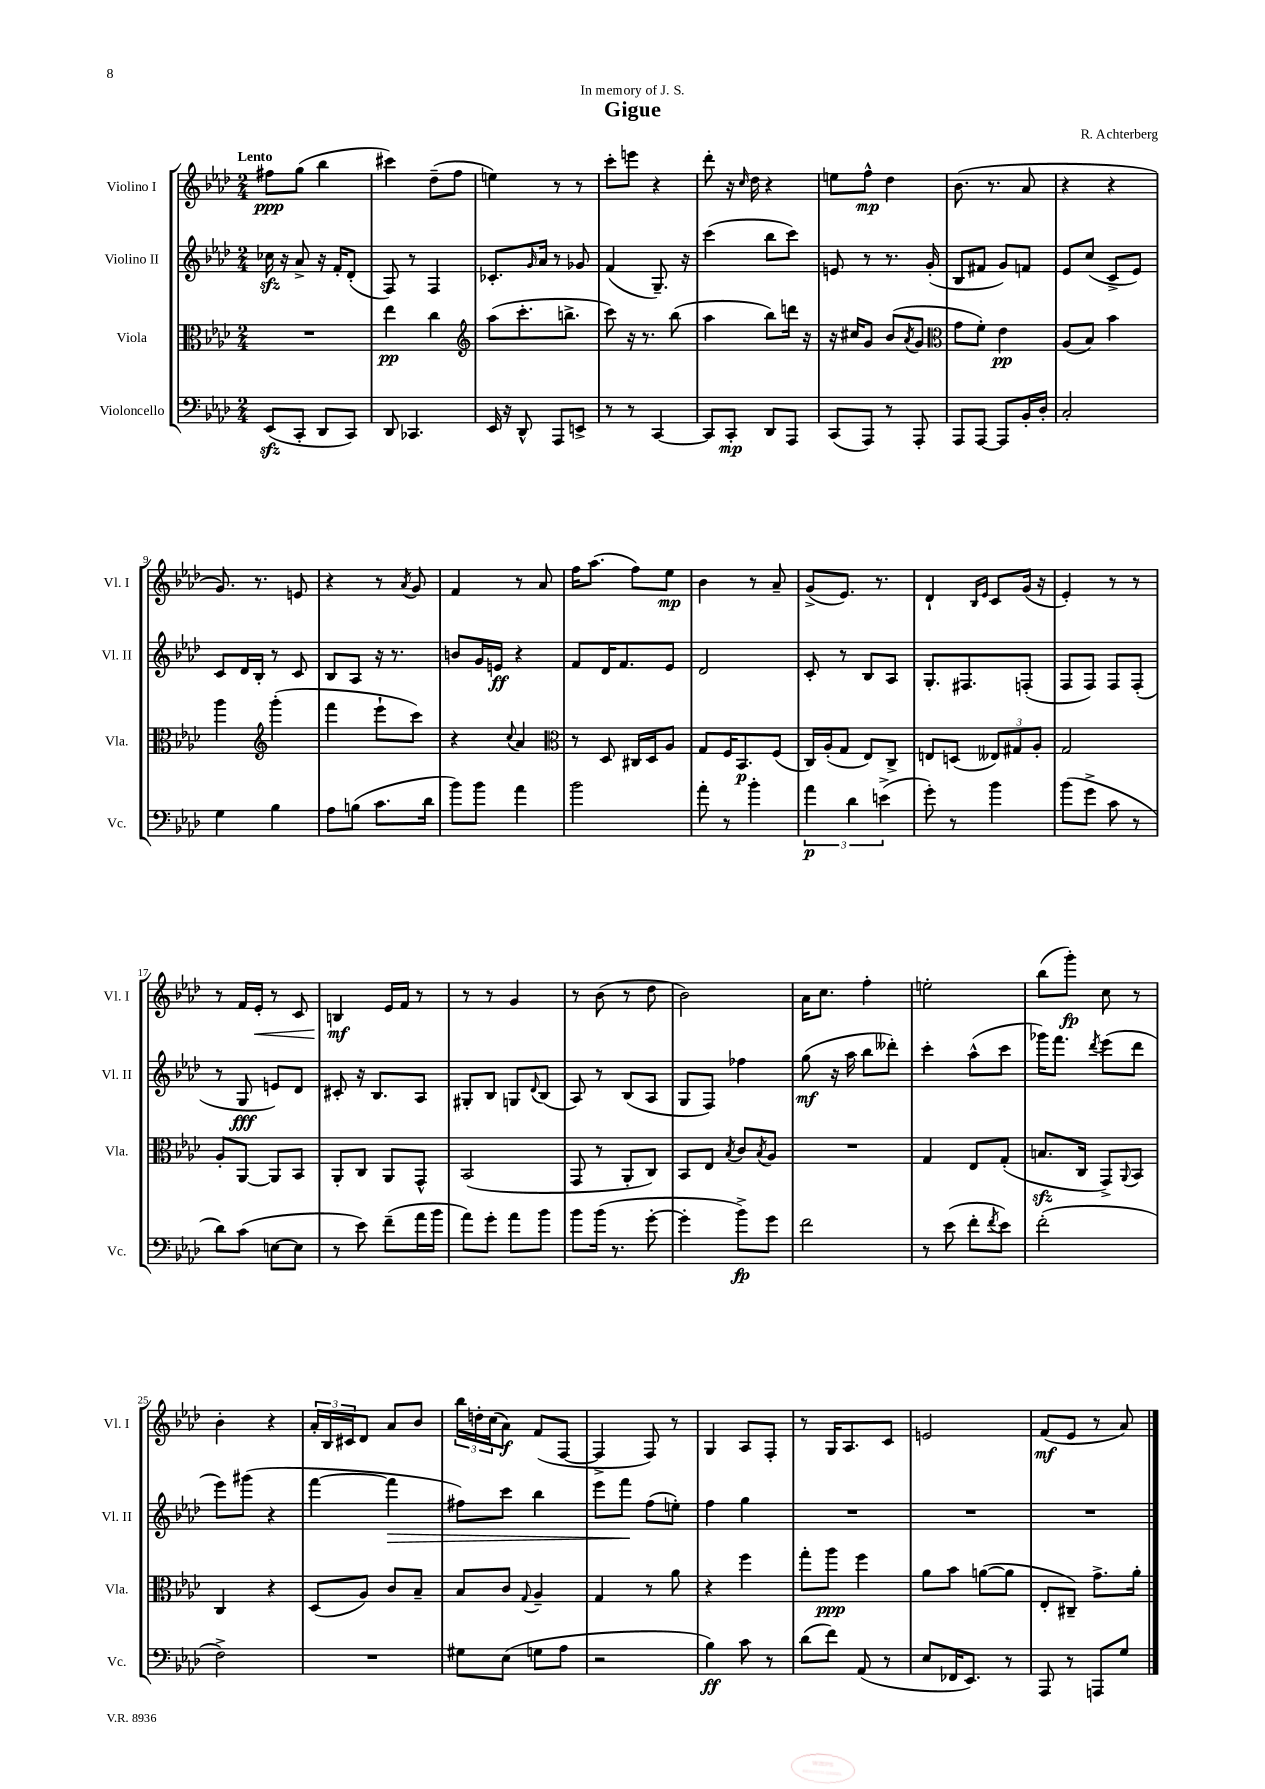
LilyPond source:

\header { title = "Gigue" composer = "R. Achterberg" dedication = "In memory of J. S." }
<<
\new StaffGroup <<
\new Staff = "s0" \with { instrumentName = "Violino I" shortInstrumentName = "Vl. I" } {
    \clef treble \key aes \major \numericTimeSignature \time 2/4 \tempo "Lento"
    fis''8\ppp g''8( bes''4 |
    cis'''4) des''8--( f''8 |
    e''4) r8 r8 |
    c'''8-. e'''8 r4 |
    des'''8-. r16 \grace { c''16 } des''16 r4 |
    e''8 f''8-^\mp des''4 |
    bes'8.( r8. aes'8 |
    r4 r4 |
    g'8.) r8. e'8 |
    r4 r8 \acciaccatura { aes'8 } g'8 |
    f'4 r8 aes'8 |
    f''16 aes''8.( f''8) ees''8\mp |
    bes'4 r8 aes'8-- |
    g'8->( ees'8.) r8. |
    des'4-! \grace { bes16 ees'16 } c'8 g'16( r16 |
    ees'4-.) r8 r8 |
    r8 f'16 ees'16-.\< r8 c'8 |
    b4\mf\! ees'16 f'16 r8 |
    r8 r8 g'4 |
    r8 bes'8( r8 des''8 |
    bes'2) |
    aes'16 c''8. f''4-. |
    e''2-. |
    bes''8( g'''8-.\fp) c''8 r8 |
    bes'4-. r4 |
    \tuplet 3/2 { aes'16-. bes16 cis'16 } des'8 aes'8 bes'8 |
    \tuplet 3/2 { bes''16 d''16-. c''16( } aes'8\f) f'8( f8~ |
    f4-> f8) r8 |
    g4 aes8 f8-. |
    r8 g16 aes8. c'8 |
    e'2 |
    f'8\mf( ees'8 r8 aes'8) \bar "|." |
}
\new Staff = "s1" \with { instrumentName = "Violino II" shortInstrumentName = "Vl. II" } {
    \clef treble \key aes \major \numericTimeSignature \time 2/4
    ces''16\sfz r16 aes'8-> r16 f'16-. des'8-.( |
    f8) r8 f4 |
    ces'8.-. \grace { g'16 } aes'16 r8 ges'8 |
    f'4( g8.--) r16 |
    c'''4( bes''8 c'''8) |
    e'8 r8 r8. g'16-.( |
    bes8 fis'8 g'8) f'8 |
    ees'8 c''8( c'8-> ees'8) |
    c'8 des'16 bes16-. r8 c'8 |
    bes8 aes8 r16 r8. |
    b'8 g'16 e'16\ff r4 |
    f'8 des'16 f'8. ees'8 |
    des'2 |
    c'8-. r8 bes8 aes8 |
    g8.-. fis8. f8-.( |
    f8 f8) f8 f8-.( |
    r8 g8\fff e'8) des'8 |
    cis'8-. r16 bes8. aes8 |
    gis8-. bes8 g8 \appoggiatura { des'8 } bes8( |
    aes8) r8 bes8( aes8 |
    g8 f8) fes''4 |
    g''8\mf( r16 aes''16 bes''8 deses'''8-.) |
    c'''4-. aes''8-^( c'''8 |
    ges'''16) f'''8. \acciaccatura { des'''8 } ees'''8( des'''8 |
    ees'''8) gis'''8( r4 |
    f'''4~ f'''4\> |
    fis''8) c'''8 bes''4 |
    ees'''8 f'''8\! f''8( e''8-.) |
    f''4 g''4 |
    R2 |
    R2 |
    R2 \bar "|." |
}
\new Staff = "s2" \with { instrumentName = "Viola" shortInstrumentName = "Vla." } {
    \clef alto \key aes \major \numericTimeSignature \time 2/4
    R2 |
    ees''4\pp c''4 |
    \clef treble aes''8( c'''8.-. b''8.-> |
    c'''8) r16 r8. bes''8( |
    aes''4 bes''8) d'''16 r16 |
    r16 cis''16 g'8 bes'8( \acciaccatura { aes'8 } g'8 |
    \clef alto g'8 f'8-.) ees'4\pp |
    aes8( bes8) bes'4 |
    aes''4 \clef treble g'''4-.( |
    f'''4 ees'''8-! c'''8) |
    r4 \appoggiatura { c''8 } aes'4 |
    \clef alto r8 des8 cis16 des16 aes8 |
    g8 f16 bes,8.\p f8( |
    c16) aes16-.( g8 ees8) c8-> |
    e8 d8( \tuplet 3/2 { eeses8) gis8 aes8-. } |
    g2 |
    aes8-. aes,8~ aes,8 bes,8 |
    aes,8-. c8 aes,8 g,8-^ |
    bes,2( |
    g,8 r8 aes,8-. c8) |
    bes,8 ees8 \acciaccatura { bes8 } c'8 \acciaccatura { bes8 } aes8 |
    R2 |
    g4 ees8 g8-.( |
    b8.\sfz c16 g,8->) \appoggiatura { aes,8 } bes,8 |
    c4 r4 |
    des8( aes8) c'8 bes8-- |
    bes8 c'8 \appoggiatura { g8 } aes4-- |
    g4 r8 aes'8 |
    r4 f''4 |
    g''8-. aes''8\ppp f''4 |
    aes'8 bes'8 a'8~( a'8 |
    ees8-. cis8--) g'8.-> aes'16-. \bar "|." |
}
\new Staff = "s3" \with { instrumentName = "Violoncello" shortInstrumentName = "Vc." } {
    \clef bass \key aes \major \numericTimeSignature \time 2/4
    ees,8\sfz( c,8-. des,8 c,8) |
    des,8 ces,4. |
    ees,16 r16 des,8-^ aes,,8 e,8-> |
    r8 r8 c,4~ |
    c,8 c,8-.\mp des,8 aes,,8 |
    c,8( aes,,8) r8 aes,,8-. |
    aes,,8 aes,,8~ aes,,8 bes,16-. des16-. |
    c2-. |
    g4 bes4 |
    aes8 b8( c'8. des'16 |
    bes'8) bes'8 aes'4 |
    bes'2 |
    aes'8-. r8 bes'4-. |
    \tuplet 3/2 { aes'4\p des'4 e'4->( } |
    g'8-.) r8 bes'4 |
    bes'8( g'8-> c'8 r8 |
    des'8) c'8( e8~ e8 |
    r8 ees'8) f'8--( aes'16 bes'16 |
    aes'8) g'8-. aes'8 bes'8 |
    bes'8 bes'16( r8. g'8~-. |
    g'4-. bes'8->\fp) g'8 |
    f'2 |
    r8 ees'8( f'8-. \acciaccatura { f'8 } ees'8) |
    f'2-.( |
    f2->) |
    R2 |
    gis8 ees8( g8 aes8 |
    r2 |
    bes4\ff) c'8 r8 |
    des'8( f'8) aes,8( r8 |
    ees8 fes,16 ees,8.) r8 |
    aes,,8 r8 a,,8 g8 \bar "|." |
}
>>
>>
